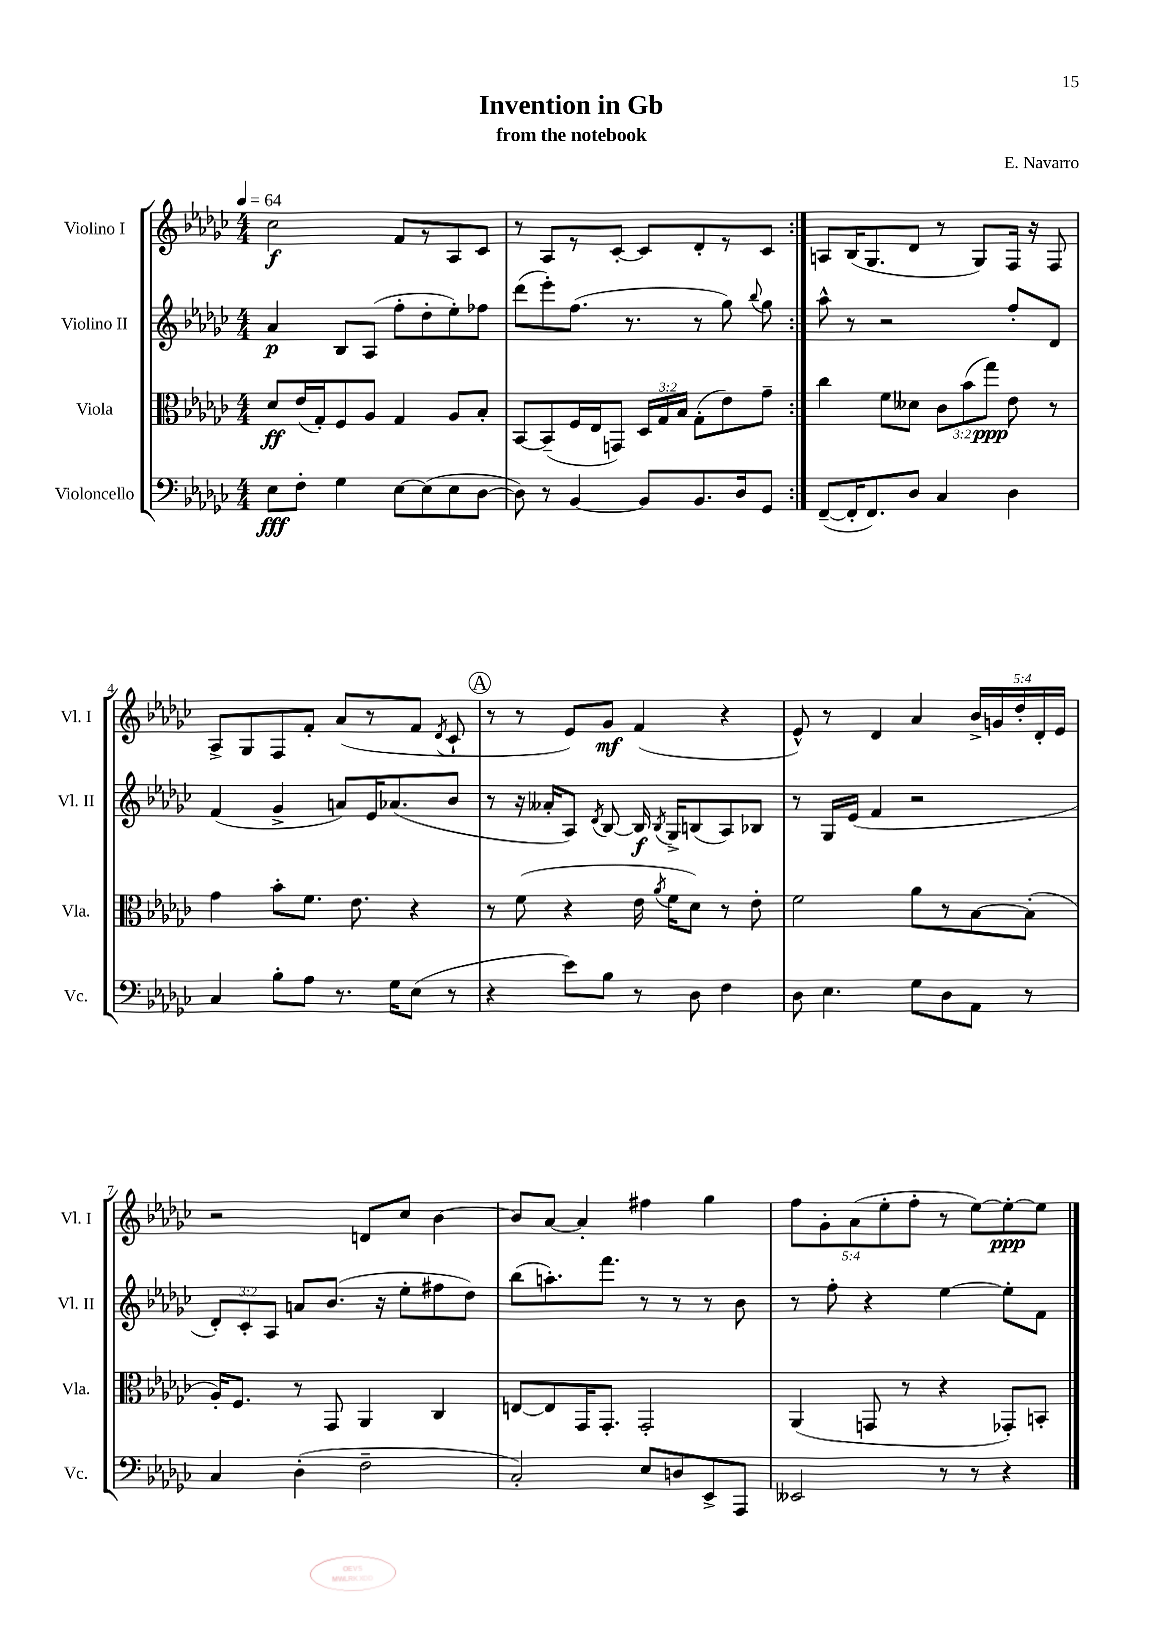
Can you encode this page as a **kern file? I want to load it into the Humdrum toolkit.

**kern	**kern	**kern	**kern
*staff4	*staff3	*staff2	*staff1
*clefF4	*clefC3	*clefG2	*clefG2
*k[b-e-a-d-g-c-]	*k[b-e-a-d-g-c-]	*k[b-e-a-d-g-c-]	*k[b-e-a-d-g-c-]
*M4/4	*M4/4	*M4/4	*M4/4
*MM64	*MM64	*MM64	*MM64
8E-	8d-	4a-	2cc-
8F'	(16e-	.	.
.	16G-')	.	.
4G-	8F	8B-	.
.	8A-	(8A-	.
[8E-	4G-	8ff'	8f
(8E-]	.	8dd-'	8r
8E-	8A-	8ee-')	8A-
[8D-	8B-'	8ff-	8c-
=	=	=	=
8D-])	[8BB-	(8ddd-	8r
8r	(8BB-~]	8eee-')	8A-
[4BB-	16F	(8.ff	8r
.	16E-	.	.
.	8GG)	.	[8c-'
.	.	8.r	.
8BB-]	24D-	.	8c-]
.	24G-	.	.
.	24B-	.	.
8.BB-	(8G-'	8r	8d-'
.	8e-)	8gg-)	8r
16D-	.	.	.
.	.	8qqbb-	.
8GG-	8g-~	8gg-	8c-
=:|!	=:|!	=:|!	=:|!
([8FF~	4cc-	8aa-^^	8A
16FF']	.	8r	(16B-
8.FF)	.	.	8.G-
.	8f	2r	.
8D-	8d--	.	8d-
4C-	12c-	.	8r
.	(12b-	.	.
.	.	.	8G-)
.	12gg-)	.	.
4D-	8e-	8ff'	16F
.	.	.	16r
.	8r	8d-	8F
=	=	=	=
4C-	4g-	(4f	8A-^
.	.	.	8G-
8B-'	8b-'	4g-^	8F
8A-	8.f	.	8f'
8.r	.	8a)	(8a-
.	8.e-	.	.
.	.	16e-	8r
16G-	.	(8.a-	.
(8E-	4r	.	8f
.	.	.	8qd-
8r	.	8b-	8c-`
=	=	=	=
4r	8r	8r	8r
.	(8f	16r	8r
.	.	16a--'	.
8e-)	4r	8A-)	8e-)
.	.	8qd-	.
8B-	.	[8B-	8g-
8r	16e-	16B-]	(4f
.	8qa-	8qB-	.
.	16f	16G-^	.
8D-	8d-)	(8B	.
4F	8r	8A-)	4r
.	8e-'	8B-	.
=	=	=	=
8D-	2f	8r	8e-^^)
4.E-	.	16G-	8r
.	.	(16e-	.
.	.	4f	4d-
8G-	8a-	2r	4a-
8D-	8r	.	.
8AA-	[8B-	.	20b-^
.	.	.	20g
.	.	.	20dd-'
8r	(8B-']	.	.
.	.	.	20d-'
.	.	.	20e-
=	=	=	=
4C-	16A-')	12d-')	2r
.	8.F	.	.
.	.	12c-'	.
.	.	12A-	.
(4D-'	8r	8a	.
.	8GG-	(8.b-	.
2F~	4AA-	.	8d
.	.	16r	.
.	.	8ee-'	8cc-
.	4C-	8ff#	[4b-
.	.	8dd-)	.
=	=	=	=
2C-')	[8E	(8bb-	8b-]
.	8E]	8.aa')	[8a-
.	16GG-	.	4a-']
.	8.GG-'	8.fff	.
8E-	2GG-'	8r	4ff#
8D	.	8r	.
8EE-^	.	8r	4gg-
8AAA-	.	8b-	.
=	=	=	=
2EE--	(4AA-	8r	10ff
.	.	.	10g-'
.	.	8ff'	.
.	.	.	(10a-
.	8GG	4r	.
.	.	.	10ee-'
.	8r	.	.
.	.	.	10ff'
8r	4r	[4ee-	8r
8r	.	.	[8ee-)
4r	8GG-')	8ee-']	8ee-'_
.	8BB'	8f	8ee-]
==	==	==	==
*-	*-	*-	*-
